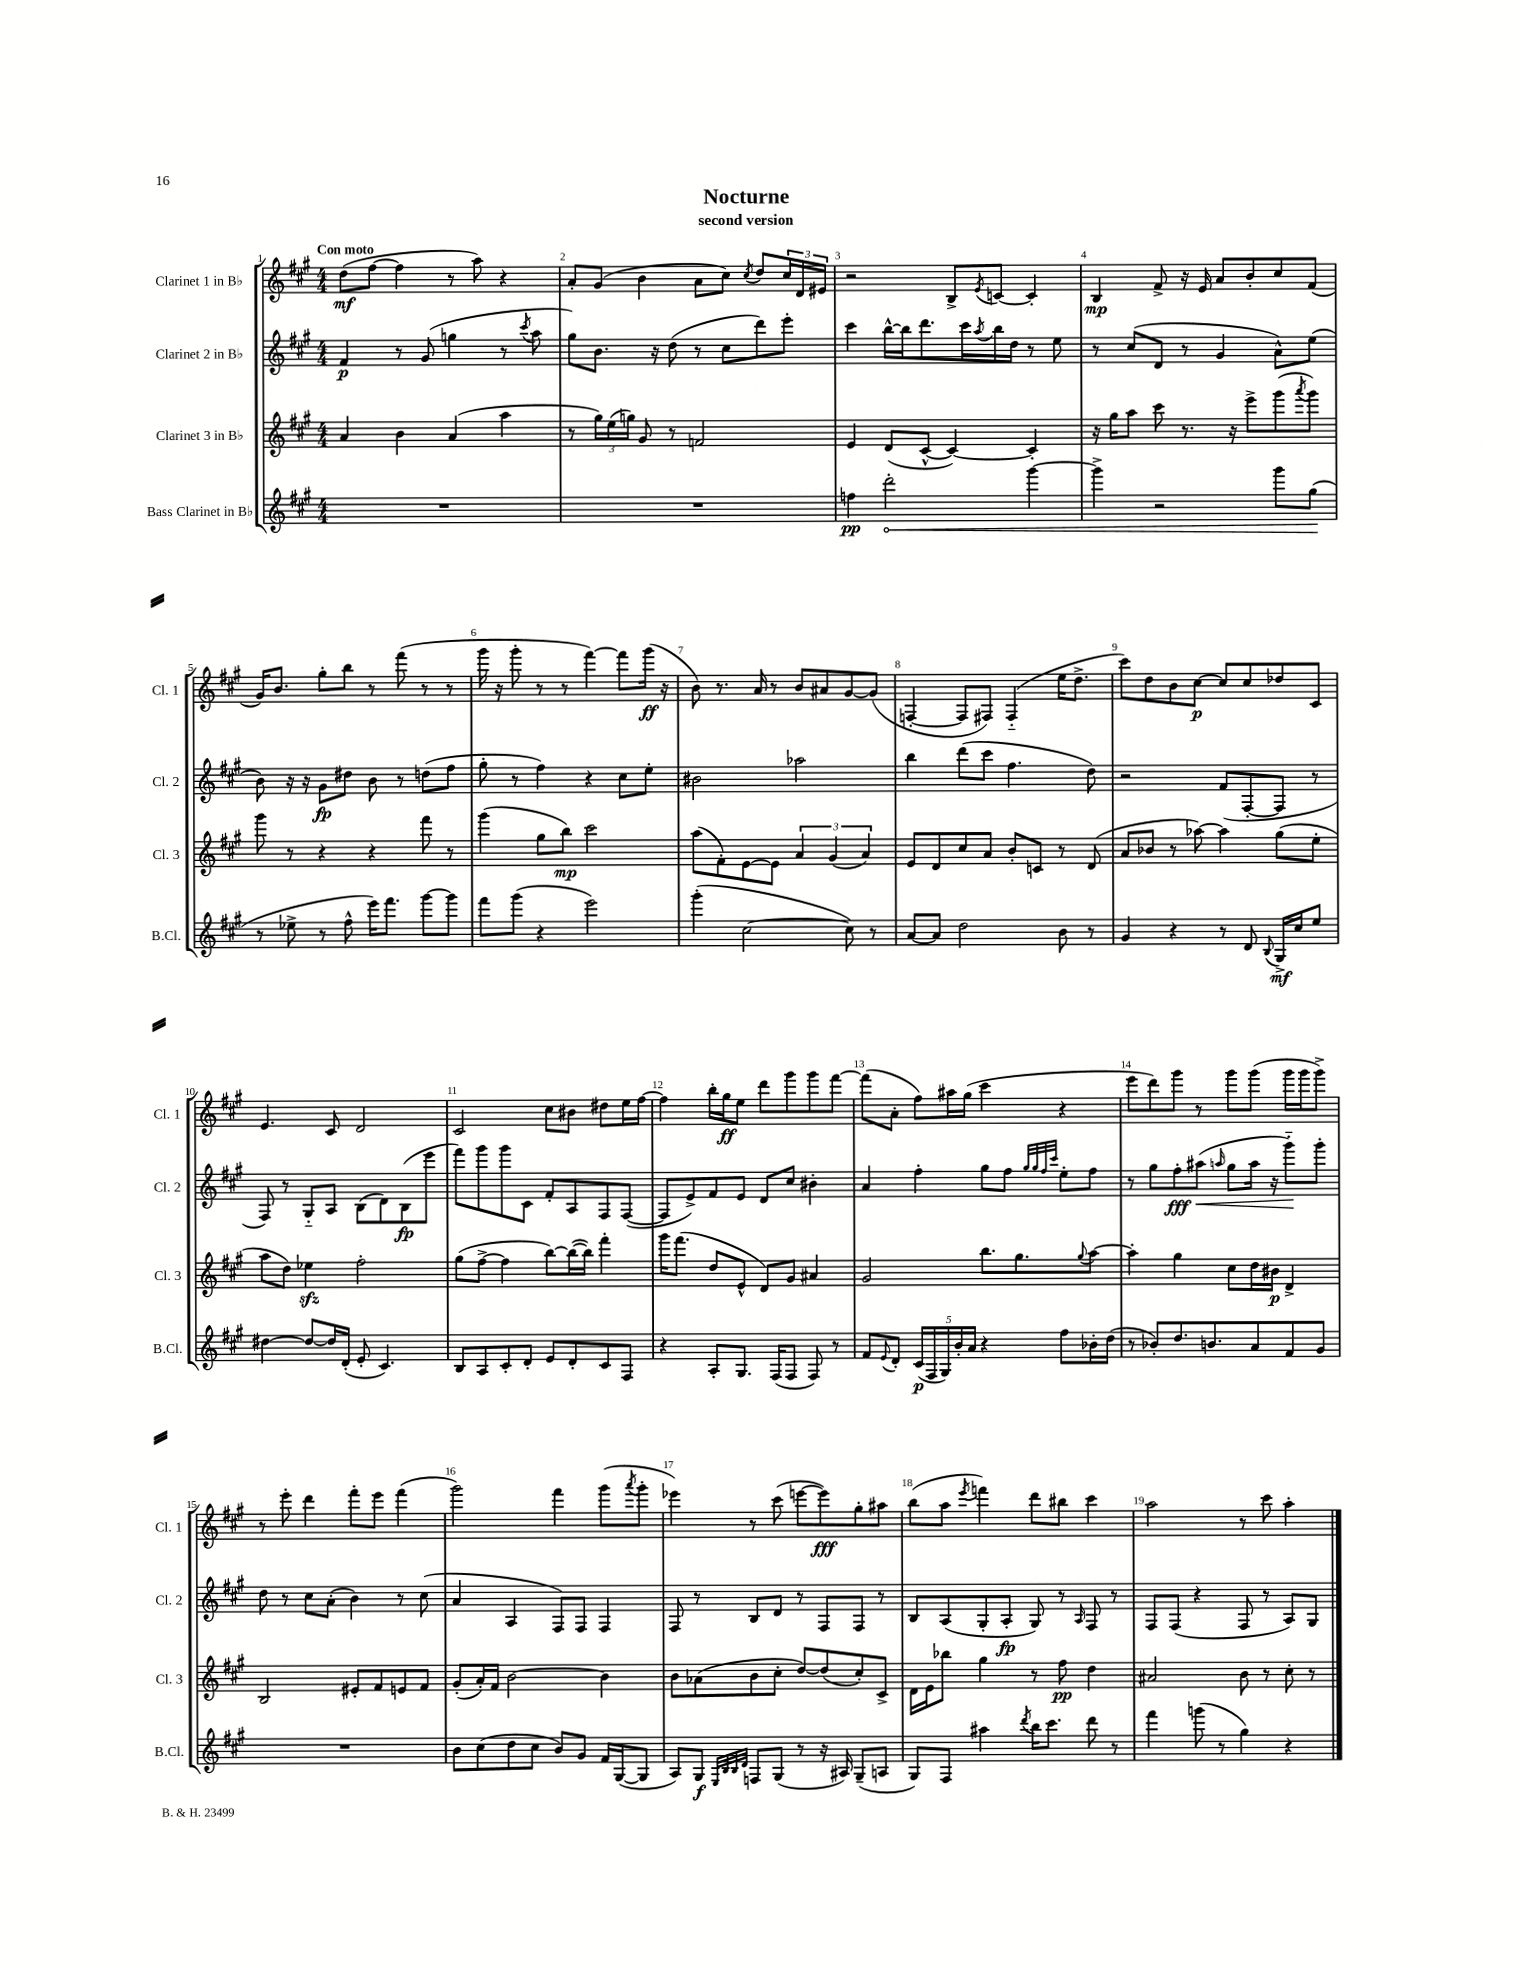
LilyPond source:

\header { title = "Nocturne" subtitle = "second version" }
<<
\new StaffGroup <<
\new Staff = "s0" \with { instrumentName = "Clarinet 1 in Bb" shortInstrumentName = "Cl. 1" } {
    \clef treble \key a \major \numericTimeSignature \time 4/4 \tempo "Con moto"
    d''8\mf( fis''8~ fis''4 r8 a''8) r4 |
    a'8-. gis'8( b'4 a'8 cis''8) \acciaccatura { cis''8 } d''8 \tuplet 3/2 { cis''16 d'16 eis'16 } |
    r2 b8-> \acciaccatura { e'8 } c'8~ c'4-. |
    b4\mp fis'8-> r16 e'16 a'8 b'8-. cis''8 fis'8( |
    gis'16) b'8. gis''8-. b''8 r8 fis'''8( r8 r8 |
    gis'''16 r16 gis'''8-. r8 r8 fis'''4~) fis'''8 gis'''16\ff( r16 |
    b'8) r8. a'16 r8 b'8 ais'8 gis'8~ gis'8( |
    f4~-. f8 fis8) fis4-_( e''16 d''8.-> |
    cis'''8) d''8 b'8 cis''8~\p cis''8 cis''8 des''8 cis'8 |
    e'4. cis'8 d'2 |
    cis'2 cis''8 bis'8 dis''8 e''16 fis''16~ |
    fis''4 b''16-. gis''16\ff e''8 d'''8 gis'''8 gis'''8 fis'''8~ |
    fis'''8( a'8-. fis''8) ais''16 gis''16( cis'''4 r4 |
    e'''8 d'''8) gis'''8 r8 gis'''8 gis'''8( gis'''16 gis'''16 gis'''8->) |
    r8 e'''8-. d'''4 fis'''8-. e'''8 fis'''4( |
    gis'''2) fis'''4 gis'''8( \acciaccatura { a'''8 } gis'''8-. |
    ees'''4) r8 cis'''8( e'''8~ e'''8\fff) gis''8-. ais''8 |
    b''8( a''8 \acciaccatura { e'''8 } f'''4) d'''8 bis''8 cis'''4 |
    a''2 r8 cis'''8 a''4-. \bar "|." |
}
\new Staff = "s1" \with { instrumentName = "Clarinet 2 in Bb" shortInstrumentName = "Cl. 2" } {
    \clef treble \key a \major \numericTimeSignature \time 4/4
    fis'4\p r8 gis'8( g''4 r8 \acciaccatura { cis'''8 } a''8 |
    gis''8) b'8. r16 d''8( r8 cis''8 d'''8) e'''8-. |
    cis'''4 b''16~-^ b''16 d'''8. cis'''16 \acciaccatura { a''8 } b''16 d''16 r8 e''8 |
    r8 cis''8( d'8 r8 gis'4 a'8-^) e''8( |
    b'8) r16 r16 gis'8\fp dis''8 b'8 r8 d''8( fis''8 |
    gis''8-. r8 fis''4) r4 cis''8 e''8-. |
    bis'2 aes''2 |
    b''4 d'''8( cis'''8 fis''4. d''8) |
    r2 fis'8( fis8~-. fis8 r8 |
    fis8) r8 gis8-_ a8 b8( d'8) b8\fp( e'''8 |
    fis'''8) gis'''8 gis'''8 cis'8 fis'8-. a8 fis8 fis8~( |
    fis8 e'8->) fis'8 e'8 d'8 cis''8 bis'4-. |
    a'4 fis''4-. gis''8 fis''8 \grace { gis''32 gis''32 fis''32 cis'''32 } e''8-. fis''8 |
    r8 gis''8 fis''8-.\fff ais''8\<( \grace { a''16 } gis''8 a''16 r16 gis'''8-_\!) gis'''8-. |
    d''8 r8 cis''8 a'8-.( b'4) r8 cis''8( |
    a'4 a4 fis8) fis8 fis4 |
    fis8 r8 b8 d'8 r8 fis8 fis8 r8 |
    b8 a8( gis8-. a8-.\fp gis8) r8 \grace { a16 } fis8 r8 |
    fis8 fis8( r4 fis8 r8 a8) gis8 \bar "|." |
}
\new Staff = "s2" \with { instrumentName = "Clarinet 3 in Bb" shortInstrumentName = "Cl. 3" } {
    \clef treble \key a \major \numericTimeSignature \time 4/4
    a'4 b'4 a'4( a''4 |
    r8 \tuplet 3/2 { gis''16) e''16( g''16) } gis'8 r8 f'2 |
    e'4 d'8( cis'8~-^ cis'4~) cis'4-. |
    r16 gis''16 a''8 cis'''8 r8. r16 e'''8-> gis'''8( \acciaccatura { a'''8 } gis'''8) |
    gis'''8 r8 r4 r4 fis'''8 r8 |
    gis'''4( gis''8 b''8\mp) cis'''2 |
    a''8( fis'8-.) e'8~ e'8 \tuplet 3/2 { a'4 gis'4( a'4) } |
    e'8 d'8 cis''8 a'8 b'8-. c'8 r8 d'8( |
    a'8 bes'8 r8 aes''8~) aes''4 gis''8( e''8-. |
    a''8 d''8) ees''4\sfz fis''2-. |
    gis''8( fis''8~-> fis''4 b''8~) b''16~( b''16) fis'''4-. |
    gis'''16 fis'''8.( d''8 e'8-^ d'8) gis'8 ais'4 |
    gis'2 b''8. gis''8. \appoggiatura { gis''8 } a''8~ |
    a''4-. gis''4 cis''8 d''16 bis'16\p d'4-> |
    b2 eis'8-. fis'8 e'8 fis'8 |
    gis'8-.( a'16-.) fis'16 b'2~ b'4 |
    b'8 aes'8( b'8 cis''8-. d''8~) d''8( cis''8-.) cis'8-> |
    d'16 e'16 bes''8 gis''4 r8 fis''8\pp d''4 |
    ais'2 b'8 r8 cis''8-. r8 \bar "|." |
}
\new Staff = "s3" \with { instrumentName = "Bass Clarinet in Bb" shortInstrumentName = "B.Cl." } {
    \clef treble \key a \major \numericTimeSignature \time 4/4
    R1 |
    R1 |
    f''4\pp \once \override Hairpin.circled-tip = ##t d'''2-.\< gis'''4~ |
    gis'''4-> r2 gis'''8 gis''8\!( |
    r8 ees''8-> r8 fis''8-^ e'''16) fis'''8. gis'''8~ gis'''8 |
    fis'''8 gis'''8( r4 e'''2) |
    gis'''4-.( cis''2~ cis''8) r8 |
    a'8~ a'8 d''2 b'8 r8 |
    gis'4 r4 r8 d'8 \appoggiatura { b8 } gis16->\mf cis''16 e''8 |
    dis''4~ dis''8~ dis''16 d'16-.( e'8-. cis'4.) |
    b8 a8 cis'8-. d'8-. e'8 d'8-. cis'8 fis8 |
    r4 a8-. gis8. fis16( fis8 fis8) r8 |
    fis'8 \appoggiatura { e'8 } d'8-. \tuplet 5/4 { cis'16\p( fis16 gis16) b'16-. a'16 } r4 fis''8 bes'16-. d''16( |
    r8 bes'8-.) d''8. b'8. a'8 fis'8 gis'8 |
    R1 |
    b'8 cis''8( d''8 cis''8 b'8) gis'8 fis'16 gis16~( gis8 |
    a8) gis8\f \grace { e32 b32 b32 d'32 } f8 gis8( r8 r16 ais16) gis8--( a8 |
    gis8) fis8 ais''4 \acciaccatura { d'''8 } b''16 cis'''8. d'''8 r8 |
    fis'''4 g'''8( r8 gis''4) r4 \bar "|." |
}
>>
>>
\layout { \context { \Score \override BarNumber.break-visibility = ##(#f #t #t) barNumberVisibility = #all-bar-numbers-visible } }
